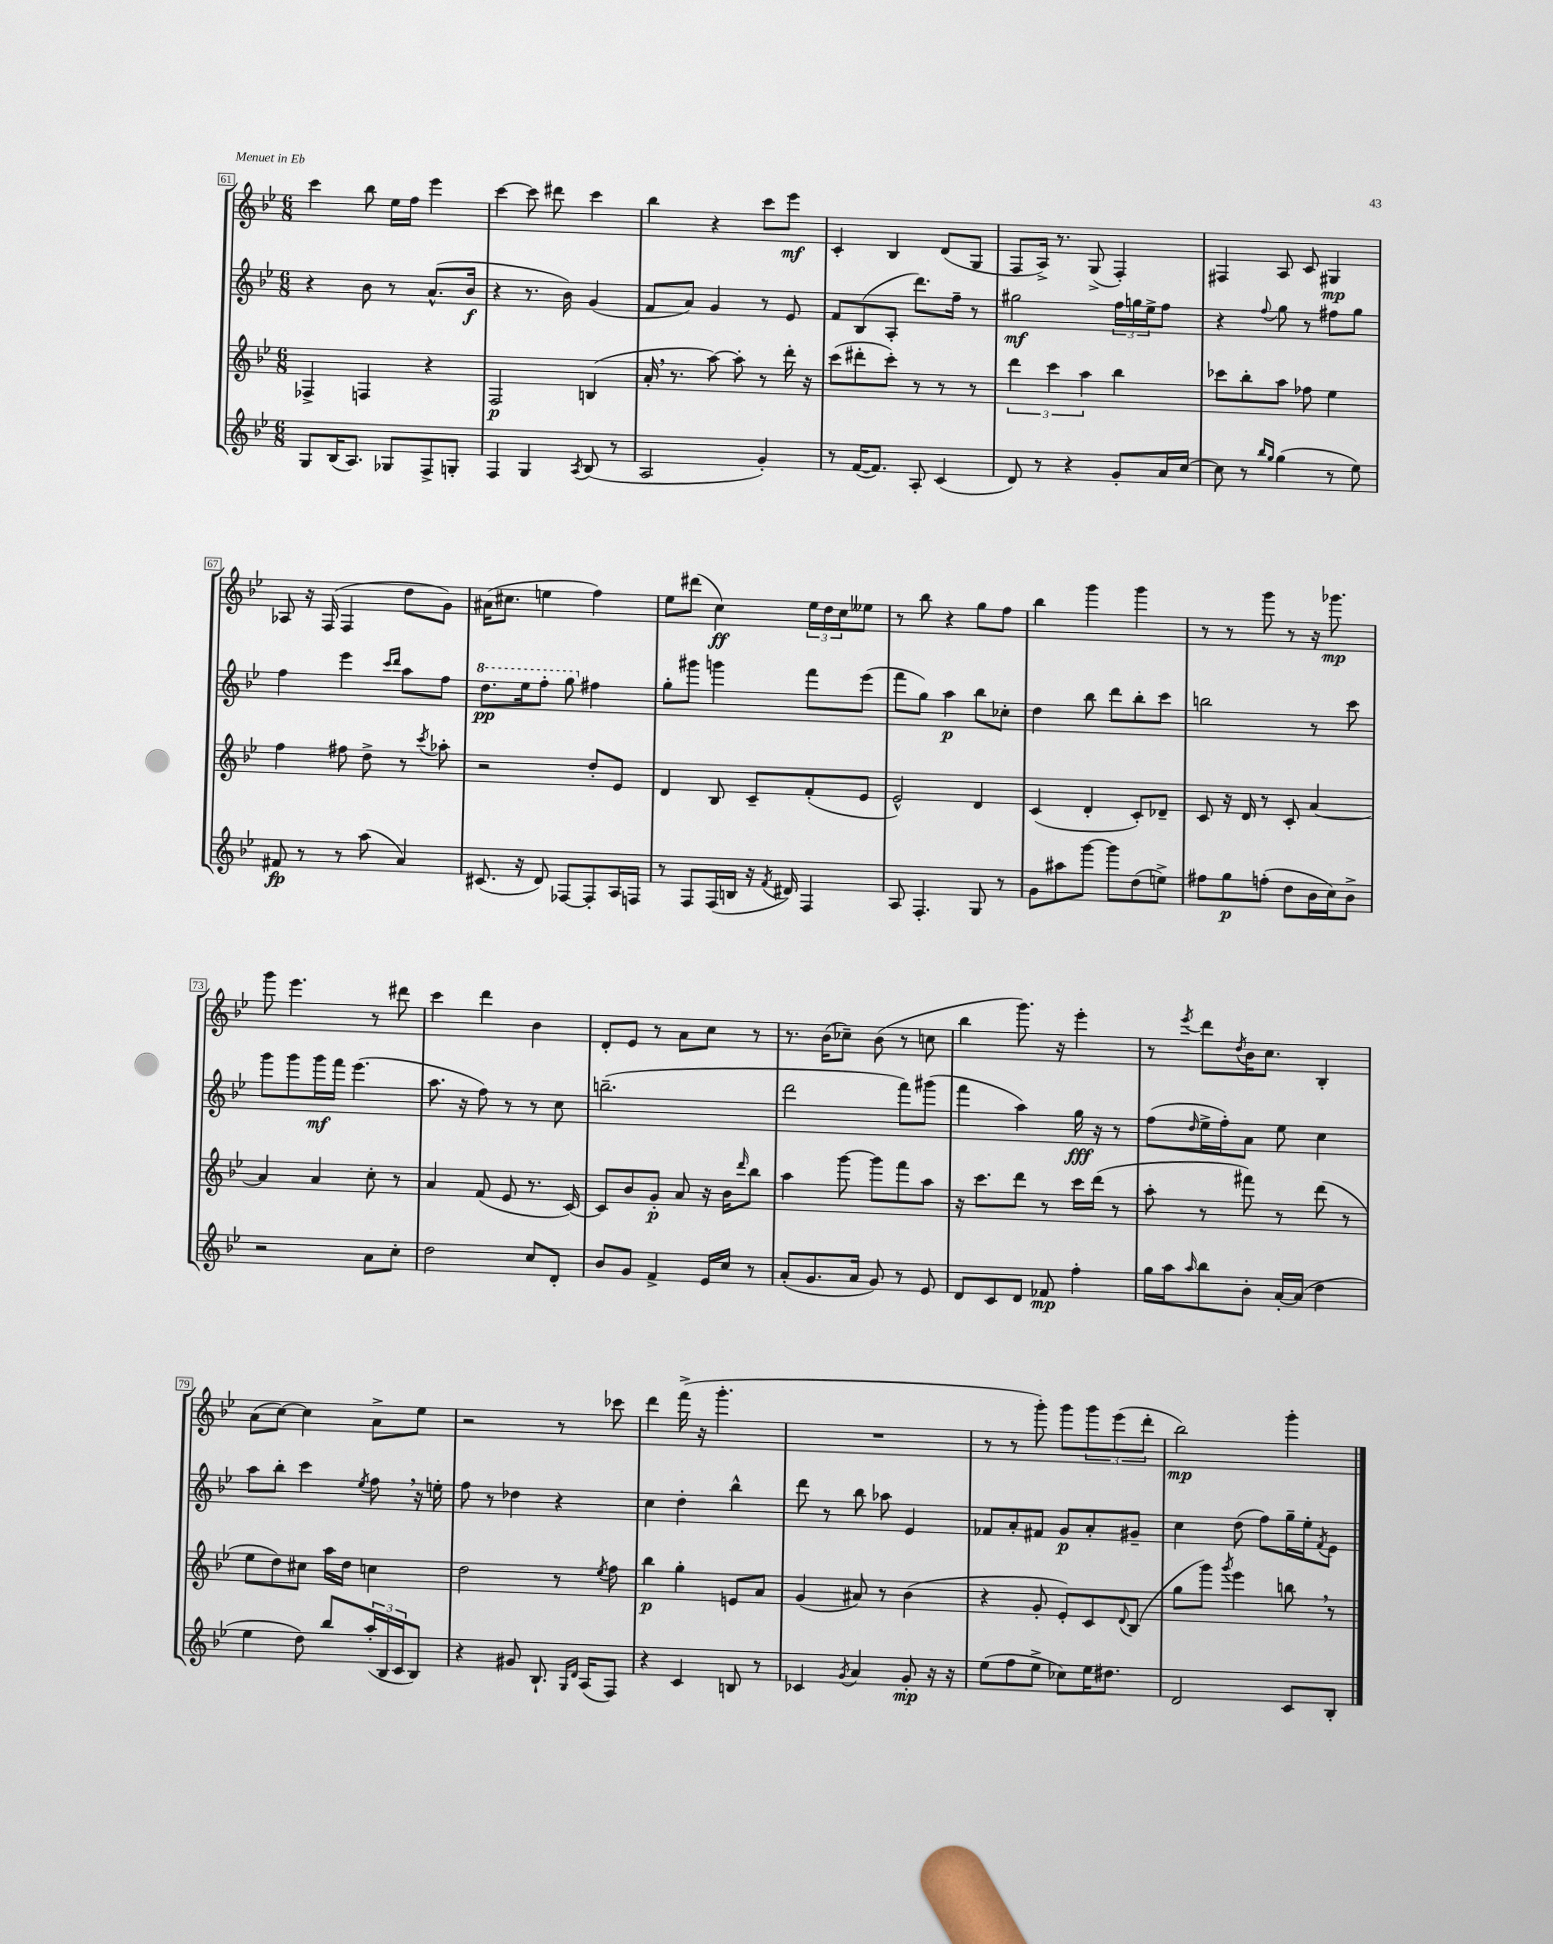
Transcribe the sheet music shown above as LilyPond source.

<<
\new StaffGroup <<
\new Staff = "s0" {
    \clef treble \key bes \major \numericTimeSignature \time 6/8
    c'''4 bes''8 ees''16 f''16 ees'''4 |
    c'''4~ c'''8 dis'''8 c'''4 |
    bes''4 r4 c'''8 ees'''8\mf |
    c'4-. bes4 d'8( g8 |
    f8 a16->) r8. g8->( f4-.) |
    fis4 a8 c'8 gis4\mp |
    aes8 r16 f16( f4 d''8 g'8) |
    ais'16( cis''8. e''4 f''4) |
    ees''8 dis'''8( c''4\ff) \tuplet 3/2 { ees''16 d''16 c''16 } eeses''8 |
    r8 bes''8 r4 g''8 f''8 |
    bes''4 g'''4 g'''4 |
    r8 r8 g'''8 r8 r16 ges'''8.\mp |
    g'''8 ees'''4. r8 dis'''8 |
    c'''4 d'''4 bes'4 |
    d'8-. ees'8 r8 a'8 c''8 r8 |
    r8. bes'16( ces''8--) bes'8( r8 c''8 |
    bes''4 g'''8.) r16 ees'''4-. |
    r8 \acciaccatura { ees'''8 } d'''8 \acciaccatura { d''8 } bes'16 c''8. bes4-. |
    a'8( c''8~) c''4 a'8-> ees''8 |
    r2 r8 ces'''8 |
    d'''4 f'''16->( r16 g'''4.-. |
    R2. |
    r8 r8 g'''8-.) g'''8 \tuplet 3/2 { g'''8 ees'''8( d'''8-. } |
    bes''2\mp) g'''4-. \bar "|." |
}
\new Staff = "s1" {
    \clef treble \key bes \major \numericTimeSignature \time 6/8
    r4 bes'8 r8 a'8.-^( bes'16\f |
    r4 r8. bes'16) g'4( |
    f'8 a'8) g'4 r8 ees'8 |
    f'8 bes8( a8-. d'''8.) f''16-- r8 |
    gis''2\mf \tuplet 3/2 { f''16 g''16 ees''16-> } f''8 |
    r4 \appoggiatura { f''8 } g''8 r8 fis''8 g''8 |
    f''4 ees'''4 \grace { c'''16 d'''16 } a''8 f''8 |
    \ottava #1 d'''8.\pp ees'''16 f'''8-. g'''8 \ottava #0 fis''4 |
    g''8-. gis'''8 g'''4 f'''8 ees'''8( |
    f'''8 g''8) a''4\p bes''8 ces''8-. |
    d''4 bes''8 d'''8 bes''8-. c'''8 |
    b''2 r8 c'''8 |
    g'''8 g'''8 g'''16\mf f'''16 ees'''4.( |
    a''8. r16 f''8) r8 r8 c''8 |
    b''2.--( |
    d'''2 f'''8) gis'''8( |
    f'''4 a''4) g''16\fff r16 r8 |
    f''8( \grace { d''16 } ees''16-> f''16-.) a'8 ees''8 c''4 |
    a''8 bes''8-. c'''4 \acciaccatura { ees''8 } f''8 \breathe r16 e''16-. |
    f''8 r8 des''4 r4 |
    c''4 d''4-. bes''4-^ |
    d'''8 r8 bes''8 aes''8 ees'4 |
    fes'8 a'8-. fis'8 g'8\p a'8-. gis'8-- |
    c''4 d''8( f''8) g''16-- ees''16-. \acciaccatura { f'8 } ees'8 \bar "|." |
}
\new Staff = "s2" {
    \clef treble \key bes \major \numericTimeSignature \time 6/8
    fes4-> f4 r4 |
    f2\p b4( |
    a'16-. \breathe r8. a''8~) a''8-. r8 d'''16-. r16 |
    c'''8( dis'''8-. c'''8-.) r8 r8 r8 |
    \tuplet 3/2 { d'''4 c'''4 a''4 } bes''4 |
    ces'''8 bes''8-. a''8 fes''8 ees''4 |
    f''4 fis''8 d''8-> r8 \acciaccatura { c'''8 } aes''8-. |
    r2 d''8-. ees'8 |
    d'4 bes8 c'8-- f'8-.( ees'8 |
    ees'2-^) d'4 |
    c'4( d'4-. c'8-.) des'8-- |
    c'8 r16 d'16 r8 c'8-. a'4~ |
    a'4 a'4 c''8-. r8 |
    a'4 f'8( ees'8 r8. c'16~) |
    c'8 bes'8 g'8-.\p a'8 r16 bes'16 \grace { d'''16 } bes''8 |
    a''4 g'''8~ g'''8 f'''8 a''8 |
    r16 c'''8. d'''8 r8 c'''16 d'''16( r8 |
    a''8-. r8 fis'''8) r8 d'''8( r8 |
    ees''8 d''8) cis''8 a''16 d''16 c''4 |
    d''2 r8 \acciaccatura { ees''8 } f''8 |
    bes''4\p g''4-. e'8 a'8 |
    g'4( ais'8) r8 bes'4( |
    r4 g'8-. ees'8-.) c'8 \appoggiatura { d'8 } bes8( |
    g''8 g'''8) \acciaccatura { g'''8 } ees'''4 b''8 \breathe r8 \bar "|." |
}
\new Staff = "s3" {
    \clef treble \key bes \major \numericTimeSignature \time 6/8
    g8 bes16( a8.) ges8 f8-> g8-. |
    f4 g4 \acciaccatura { a8 } bes8( r8 |
    a2 g'4-.) |
    r8 f'16~( f'8.) a8-. c'4( |
    d'8) r8 r4 g'8-. a'16 c''16~ |
    c''8 r8 \grace { bes''16 g''16 } g''4( r8 ees''8) |
    fis'8\fp r8 r8 a''8( a'4) |
    cis'8.( r16 d'8) fes8~ fes8-. a16 f16 |
    r8 f8 f16( b16 r16 \acciaccatura { f'8 } dis'16) f4 |
    a8 f4.-. g8 r8 |
    g'8 ais''8 g'''8~ g'''8 d''8( e''8->) |
    fis''8 g''8\p f''8-.( d''8 bes'16 c''16) bes'8-> |
    r2 a'8 c''8-. |
    d''2 c''8 d'8-. |
    bes'8 g'8 f'4-> ees'16 c''16 r8 |
    a'8-.( g'8. a'16 g'8) r8 ees'8 |
    d'8 c'8 d'8 fes'8\mp f''4-. |
    g''16 a''16 \grace { a''16 } bes''8 bes'8-. a'16~-. a'16( d''4 |
    ees''4 d''8) bes''8 \tuplet 3/2 { a''16-.( bes16 c'16 } bes8) |
    r4 gis'8 bes8.-! \grace { g16 d'16 } a16( f8) |
    r4 c'4 b8 r8 |
    ces'4 \acciaccatura { g'8 } a'4 g'8-.\mp r16 r16 |
    ees''8( f''8 ees''8-> ces''8) ees''16 dis''8. |
    d'2 c'8 bes8-. \bar "|." |
}
>>
>>
\layout { \context { \Score currentBarNumber = #61 \override BarNumber.stencil = #(make-stencil-boxer 0.1 0.3 ly:text-interface::print) } }
